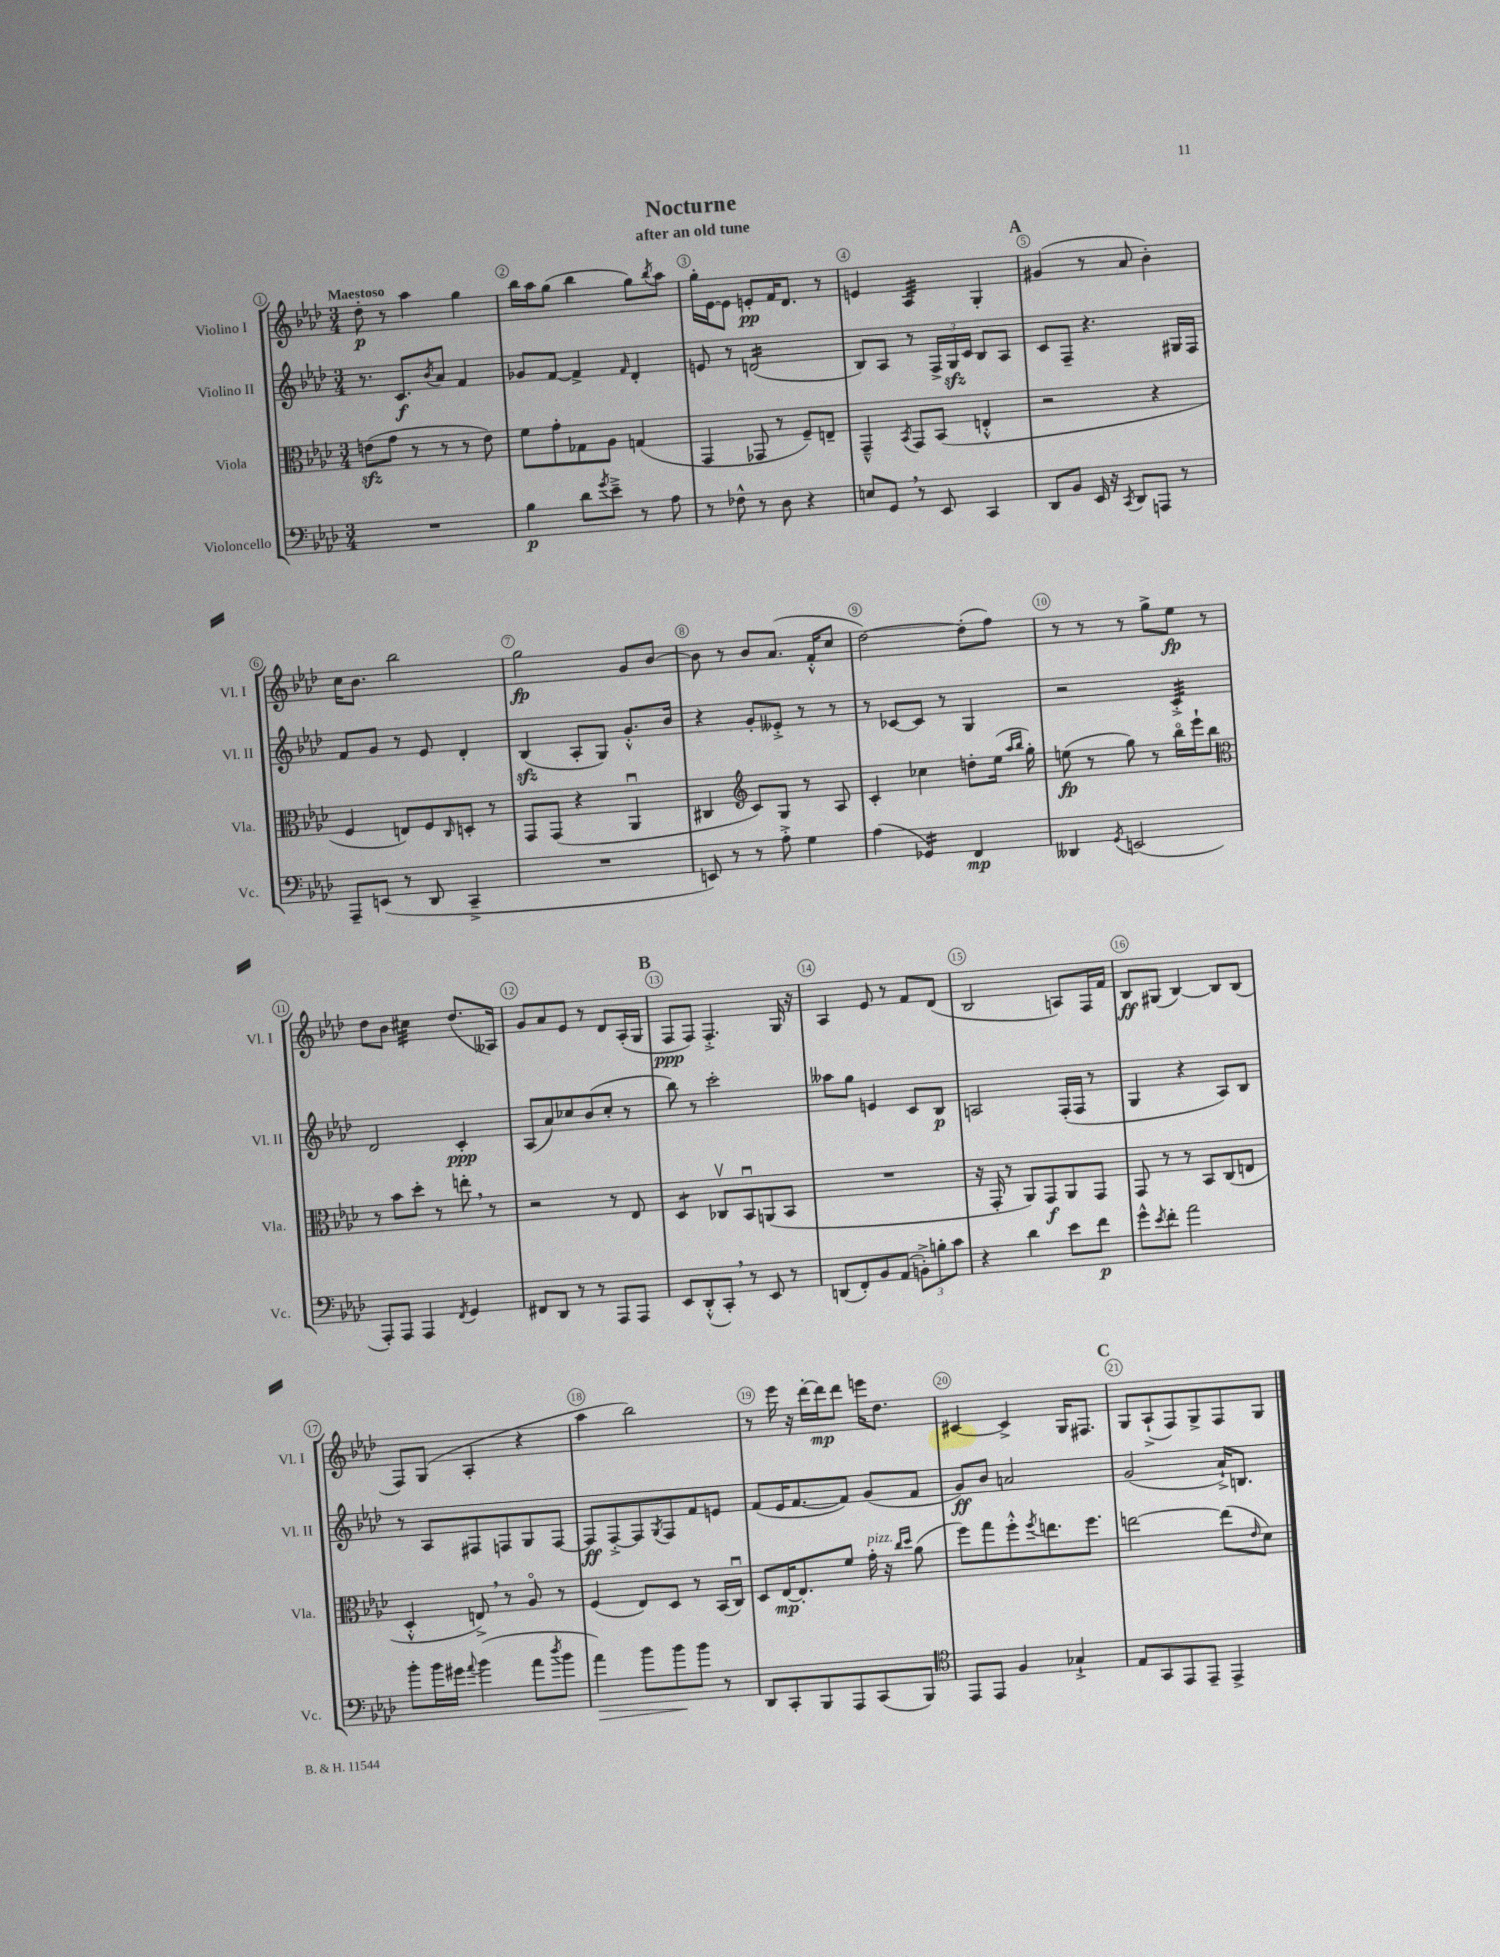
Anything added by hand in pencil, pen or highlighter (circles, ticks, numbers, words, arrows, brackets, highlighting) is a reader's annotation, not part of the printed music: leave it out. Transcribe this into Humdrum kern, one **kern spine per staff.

**kern	**kern	**kern	**kern
*staff4	*staff3	*staff2	*staff1
*clefF4	*clefC3	*clefG2	*clefG2
*k[b-e-a-d-]	*k[b-e-a-d-]	*k[b-e-a-d-]	*k[b-e-a-d-]
*M3/4	*M3/4	*M3/4	*M3/4
2.r	(8e	8.r	8dd-'
.	8g	.	8r
.	.	8.c	.
.	8r	.	4aa-
.	.	8qb-	.
.	8r	8a-	.
.	8r	4f	4gg
.	8e)	.	.
=	=	=	=
4B-	8f	8g-	16bb-
.	.	.	16aa-
.	8g'	[8f	(8gg
8d-	8G-	4f^]	4bb-
8qg	.	.	.
8e-~^	8A-	.	.
.	.	16qqf	.
8r	(4G	4d-'	8gg)
.	.	.	8qbb-
8A-	.	.	8aa-
=	=	=	=
8r	4GG	8e	16gg'
.	.	.	[16e-
8F-^^	.	8r	8e-]
8r	8GG-	(2d	8e'
8D-	8r	.	16f
.	.	.	8.d-
4r	8F~)	.	.
.	8E~	.	8r
=	=	=	=
8E	4GG~^^	8B-)	4e
8GG	.	8A-	.
.	8qBB-	.	.
8r	8GG	8r	4A-
8EE-	(8BB-	24F^	.
.	.	24G	.
.	.	24c	.
4CC	4E'^^	8B-	4G'
.	.	8A-	.
=	=	=	=
8DD-	2r	8c	(4g#
8BB-	.	8F~	.
16EE-	.	4.r	8r
16r	.	.	.
8qCC	.	.	.
8DD-	.	.	8a-
8AAA	4r	.	4b-')
8r	.	16G#	.
.	.	16F	.
=	=	=	=
8AAA-~	4F	8f	16cc
.	.	.	8.b-
(8EE	.	8g	.
8r	8E)	8r	2bb-
8DD-	8F	8e-	.
.	16qqC	.	.
4CC~^	8D'	4d-'	.
.	8r	.	.
=	=	=	=
2.r	8GG	(4B-	2gg
.	(8GG	.	.
.	4r	8A-'	.
.	.	8G)	.
.	4AA-u	8.g'^^	8g
.	.	.	[8b-
.	.	16b-	.
=	=	=	=
8EE)	4C#	4r	8b-]
8r	.	.	8r
*	*clefG2	*	*
8r	8c)	8g'	8b-
8A-'^	8G	8e--'^	(8.a-
4G	8r	8r	.
.	.	.	16f'^^
.	8A-	8r	8cc
=	=	=	=
(4A-	4c'	8r	[2dd-)
.	.	[8c-	.
4GG-)	4cc-	8c-]	.
.	.	8r	.
4FF	8dd'	4G	(8dd-']
.	(16ee-	.	8ff)
.	16qqaa-	.	.
.	16qqbb-	.	.
.	16gg')	.	.
=	=	=	=
4DD--	(8ee	2r	8r
.	8r	.	8r
8qGG	.	.	.
(2EE	8gg)	.	8r
.	8r	.	8gg^
.	16bb-o	4c'^	8ee-
.	16eee-`	.	.
.	8bb-	.	8r
=	=	=	=
*	*clefC3	*	*
8AAA-')	8r	2d-	8dd-
8AAA-	8b-	.	8b-
4AAA-	8dd-'	.	4cc#
.	8r	.	.
8qFF	.	.	.
4GG	8ee'	4c'	(8.dd-
.	8r	.	.
.	.	.	16A--)
=	=	=	=
8FF#	2r	(8A-	8g
8DD-	.	8a-)	8a-
8r	.	8cc-	8e-
8r	.	(8b-	8r
8AAA-	8r	8cc-'	8d-
8AAA-	8E-	8r	(16A-'
.	.	.	16G
=	=	=	=
8EE-	4D-	8bb-)	8F
(8DD-'^^	.	8r	8F)
8CC')	8C-v	2ccc'	4.F'^
8r	8BB-u	.	.
8EE-	(8AA	.	.
8r	8BB-	.	16G
.	.	.	16r
=	=	=	=
(8DD	2.r	8aa--	4A-
8FF')	.	8gg	.
8BB-	.	4e	8e-
(8AA-	.	.	8r
12BB'^)	.	8c	8f
12B'	.	.	.
.	.	8B-	(8d-
12c	.	.	.
=	=	=	=
4r	16r	2A	2B-
.	16GG'	.	.
.	8r	.	.
4d-	8AA-)	.	.
.	8GG	.	.
8e-	8AA-	(16F'	8A)
.	.	16F	.
8f	8GG	8r	16F
.	.	.	16f
=	=	=	=
8g^^	8GG	4G	8B-
8qe-	.	.	.
8f'	8r	.	(8G#
2a-	8r	4r	[4B-)
.	8BB-	.	.
.	(8C	8A-)	8B-]
.	8E	8B-	(8B-
=	=	=	=
8b-'	4D-'^^	8r	8F)
16b-	.	8A-	(8G
16g#	.	.	.
8qqa-	.	.	.
(4b-	8E^)	8F#	4A-'
.	8r	8F	.
8a-	8A-o	8G	4r
8qdd-	.	.	.
8b-	8r	[8F	.
=	=	=	=
4a-)	(4F	8F]	4aa-
.	.	[8F'^	.
8b-	8E-)	8F]	2bb-)
.	.	8qG	.
8b-	8D-	8F	.
8b-	8r	8f	.
8r	(16BB-	8e	.
.	16Cu)	.	.
=	=	=	=
8DD-	8D-	(8f	8r
8CC'	[16E-	16e-	16eee-
.	8.E-']	[8.f	16r
8BBB-	.	.	[16ddd-'
.	.	.	16ddd-]
8AAA-	8f	8f])	8ddd-
(8CC	16g'	(8g	16eee
.	16r	.	8.dd-
.	16qqcc	.	.
.	16qqdd-	.	.
8BBB-)	(8a-	8f	.
=	=	=	=
*clefC4	*	*	*
8EE-	8ff)	8g)	[4c#
8EE-	8gg	8b-	.
4F	8ff'^^	2a	4c#^]
.	8qff	.	.
.	8.ee	.	.
4G-`^	.	.	16G
.	8.ff	.	8.F#
=	=	=	=
8E-	[2ee	(2g	8G
8GG	.	.	(8A-`^
8EE-	.	.	8F)
8EE-~	.	.	8G^
4EE-^	(8ee]	16a-`^)	8F
.	.	8.B	.
.	16qqe-	.	.
.	8d-)	.	8G
==	==	==	==
*-	*-	*-	*-
